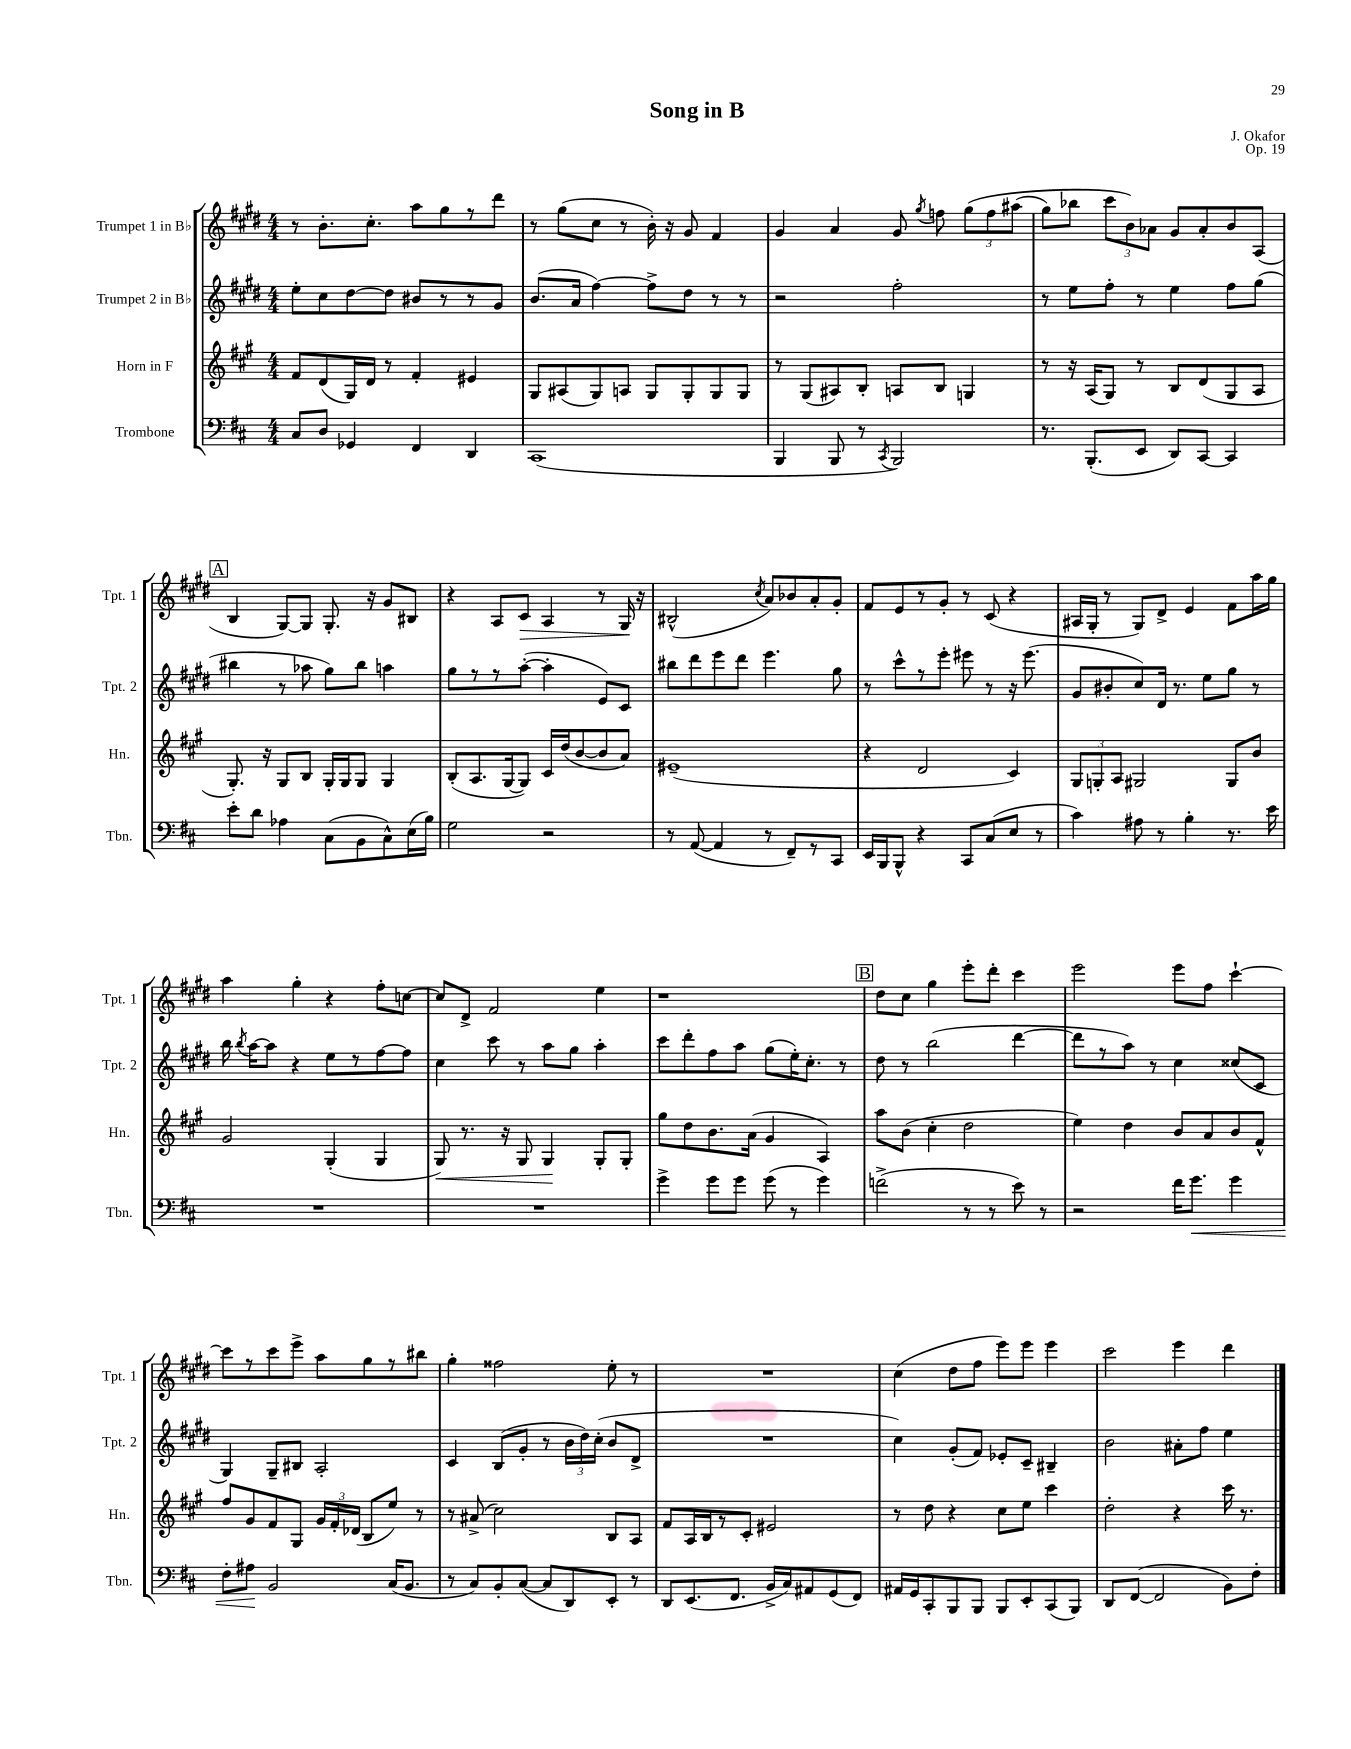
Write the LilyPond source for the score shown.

\header { title = "Song in B" composer = "J. Okafor" opus = "Op. 19" }
<<
\new StaffGroup <<
\new Staff = "s0" \with { instrumentName = "Trumpet 1 in Bb" shortInstrumentName = "Tpt. 1" } {
    \clef treble \key e \major \numericTimeSignature \time 4/4
    \autoBeamOff r8 b'8.[-. cis''8.]-. a''8[ gis''8 r8 dis'''8] |
    r8 gis''8[( cis''8] r8 b'16-.) r16 gis'8 fis'4 |
    gis'4 a'4 gis'8 \acciaccatura { gis''8 } f''8 \tuplet 3/2 { gis''8[\( f''8 ais''8]( } |
    gis''8[) bes''8] \tuplet 3/2 { cis'''8[ b'8\) aes'8] } gis'8[ aes'8-. b'8 a8]( |
    \mark \markup { \box "A" } b4 gis8[~) gis8] gis8.-. r16 gis'8[ bis8] |
    r4 a8[ cis'8]\> a4 r8 gis16\! r16 |
    bis2-^( \acciaccatura { cis''8 } a'8[) bes'8 a'8-. gis'8]-. |
    fis'8[ e'8 r8 gis'8]-. r8 cis'8( r4 |
    ais16[ gis16]-. r8 gis8[) dis'8]-> e'4 fis'8[ a''16 gis''16] |
    a''4 gis''4-. r4 fis''8[-. c''8]~ |
    c''8[ dis'8]-> fis'2 e''4 |
    r1 |
    \mark \markup { \box "B" } dis''8[ cis''8] gis''4 e'''8[-. dis'''8]-. cis'''4 |
    e'''2 e'''8[ fis''8] cis'''4~-! |
    cis'''8[ r8 cis'''8 e'''8]-> a''8[ gis''8 r8 bis''8] |
    gis''4-. fisis''2 e''8-. r8 |
    R1 |
    cis''4( dis''8[ fis''8] e'''8[) e'''8] e'''4 |
    cis'''2 e'''4 dis'''4 \bar "|." |
}
\new Staff = "s1" \with { instrumentName = "Trumpet 2 in Bb" shortInstrumentName = "Tpt. 2" } {
    \clef treble \key e \major \numericTimeSignature \time 4/4
    \autoBeamOff e''8[-. cis''8 dis''8~ dis''8] bis'8[ r8 r8 gis'8] |
    b'8.[( a'16] fis''4~) fis''8[-> dis''8] r8 r8 |
    r2 fis''2-. |
    r8 e''8[ fis''8]-. r8 e''4 fis''8[ gis''8]( |
    \mark \markup { \box "A" } bis''4 r8 aes''8 gis''8[) bis''8] a''4 |
    gis''8[ r8 r8 a''8]~-.( a''4-. e'8[) cis'8] |
    bis''8[ dis'''8 e'''8 dis'''8] e'''4. gis''8 |
    r8 cis'''8[-^ r8 e'''8]-. eis'''8 r8 r16 eis'''8.( |
    gis'8[ bis'8-. cis''8) dis'16] r8. e''8[ gis''8] r8 |
    b''16 \acciaccatura { b''8 } a''16[~ a''8] r4 e''8[ r8 fis''8~ fis''8] |
    cis''4 cis'''8 r8 a''8[ gis''8] a''4-. |
    cis'''8[ dis'''8-. fis''8 a''8] gis''8[( e''16-.) cis''8.]-. r8 |
    \mark \markup { \box "B" } dis''8 r8 b''2( dis'''4~ |
    dis'''8[ r8 a''8]) r8 cis''4 cisis''8[( cis'8] |
    gis4) gis8[-- bis8] a2-. |
    cis'4 b8[( gis'8]-. r8 \tuplet 3/2 { b'16[ dis''16) cis''16]-.( } b'8[ dis'8]-> |
    R1 |
    cis''4) gis'8[-.( fis'8]) ees'8[-. cis'8]-- bis4-- |
    b'2 ais'8[-. fis''8] e''4 \bar "|." |
}
\new Staff = "s2" \with { instrumentName = "Horn in F" shortInstrumentName = "Hn." } {
    \clef treble \key a \major \numericTimeSignature \time 4/4
    \autoBeamOff fis'8[ d'8( gis16) d'16] r8 fis'4-. eis'4 |
    gis8[ ais8( gis8) a8] gis8[ gis8-. gis8 gis8] |
    r8 gis8[( ais8) b8]-. a8[ b8] g4 |
    r8 r16 a16[( gis8]) r8 b8[ d'8( gis8 a8] |
    \mark \markup { \box "A" } gis8.-.) r16 gis8[ b8] gis16[-. gis16 gis8] gis4 |
    b8[-.( a8. gis16~ gis8]) cis'16[ d''16( b'8~ b'8 a'8]) |
    eis'1--( |
    r4 d'2 cis'4) |
    \tuplet 3/2 { gis8[ g8-. a8] } gis2 gis8[ b'8] |
    gis'2 gis4-.( gis4 |
    gis8\<) r8. r16 gis8 gis4\! gis8[-. gis8]-. |
    gis''8[ d''8 b'8. a'16]( gis'4 a4) |
    \mark \markup { \box "B" } a''8[ b'8]( cis''4-. d''2 |
    e''4) d''4 b'8[ a'8 b'8 fis'8]-^ |
    fis''8[ gis'8 fis'8 gis8] \tuplet 3/2 { gis'16[ fis'16-. des'16]( } b8[ e''8]) r8 |
    r8 ais'8->( cis''2) b8[ a8] |
    fis'8[ a16 b16 r8 cis'8]-. eis'2 |
    r8 d''8 r4 cis''8[ e''8] cis'''4 |
    d''2-. r4 cis'''16 r8. \bar "|." |
}
\new Staff = "s3" \with { instrumentName = "Trombone" shortInstrumentName = "Tbn." } {
    \clef bass \key d \major \numericTimeSignature \time 4/4
    \autoBeamOff cis8[ d8] ges,4 fis,4 d,4 |
    cis,1( |
    b,,4 b,,8 r8 \acciaccatura { cis,8 } b,,2) |
    r8. b,,8.[-.( e,8] d,8[) cis,8]~ cis,4 |
    \mark \markup { \box "A" } e'8[-. d'8] aes4 cis8[( b,8 cis8-^) e16( b16]) |
    g2 r2 |
    r8 a,8~( a,4 r8 fis,8[--) r8 cis,8] |
    e,16[ b,,16 b,,8]-^ r4 cis,8[ cis8( e8] r8 |
    cis'4) ais8 r8 b4-. r8. e'16 |
    R1 |
    R1 |
    g'4-> g'8[ g'8] g'8( r8 g'4) |
    \mark \markup { \box "B" } f'2->( r8 r8 e'8) r8 |
    r2 fis'16[ g'8.]\< g'4 |
    fis8[-. ais8]\! b,2 cis16[( b,8.] |
    r8 cis8[) b,8-. cis8]~( cis8[ d,8) e,8]-. r8 |
    d,8[ e,8.( fis,8.] b,16[-> cis16) ais,8 g,8( fis,8]) |
    ais,16[ g,16 cis,8-. b,,8 b,,8] b,,8[ e,8-. cis,8( b,,8]) |
    d,8[ fis,8]~( fis,2 b,8[) fis8]-. \bar "|." |
}
>>
>>
\layout { \context { \Score \remove "Bar_number_engraver" } }
